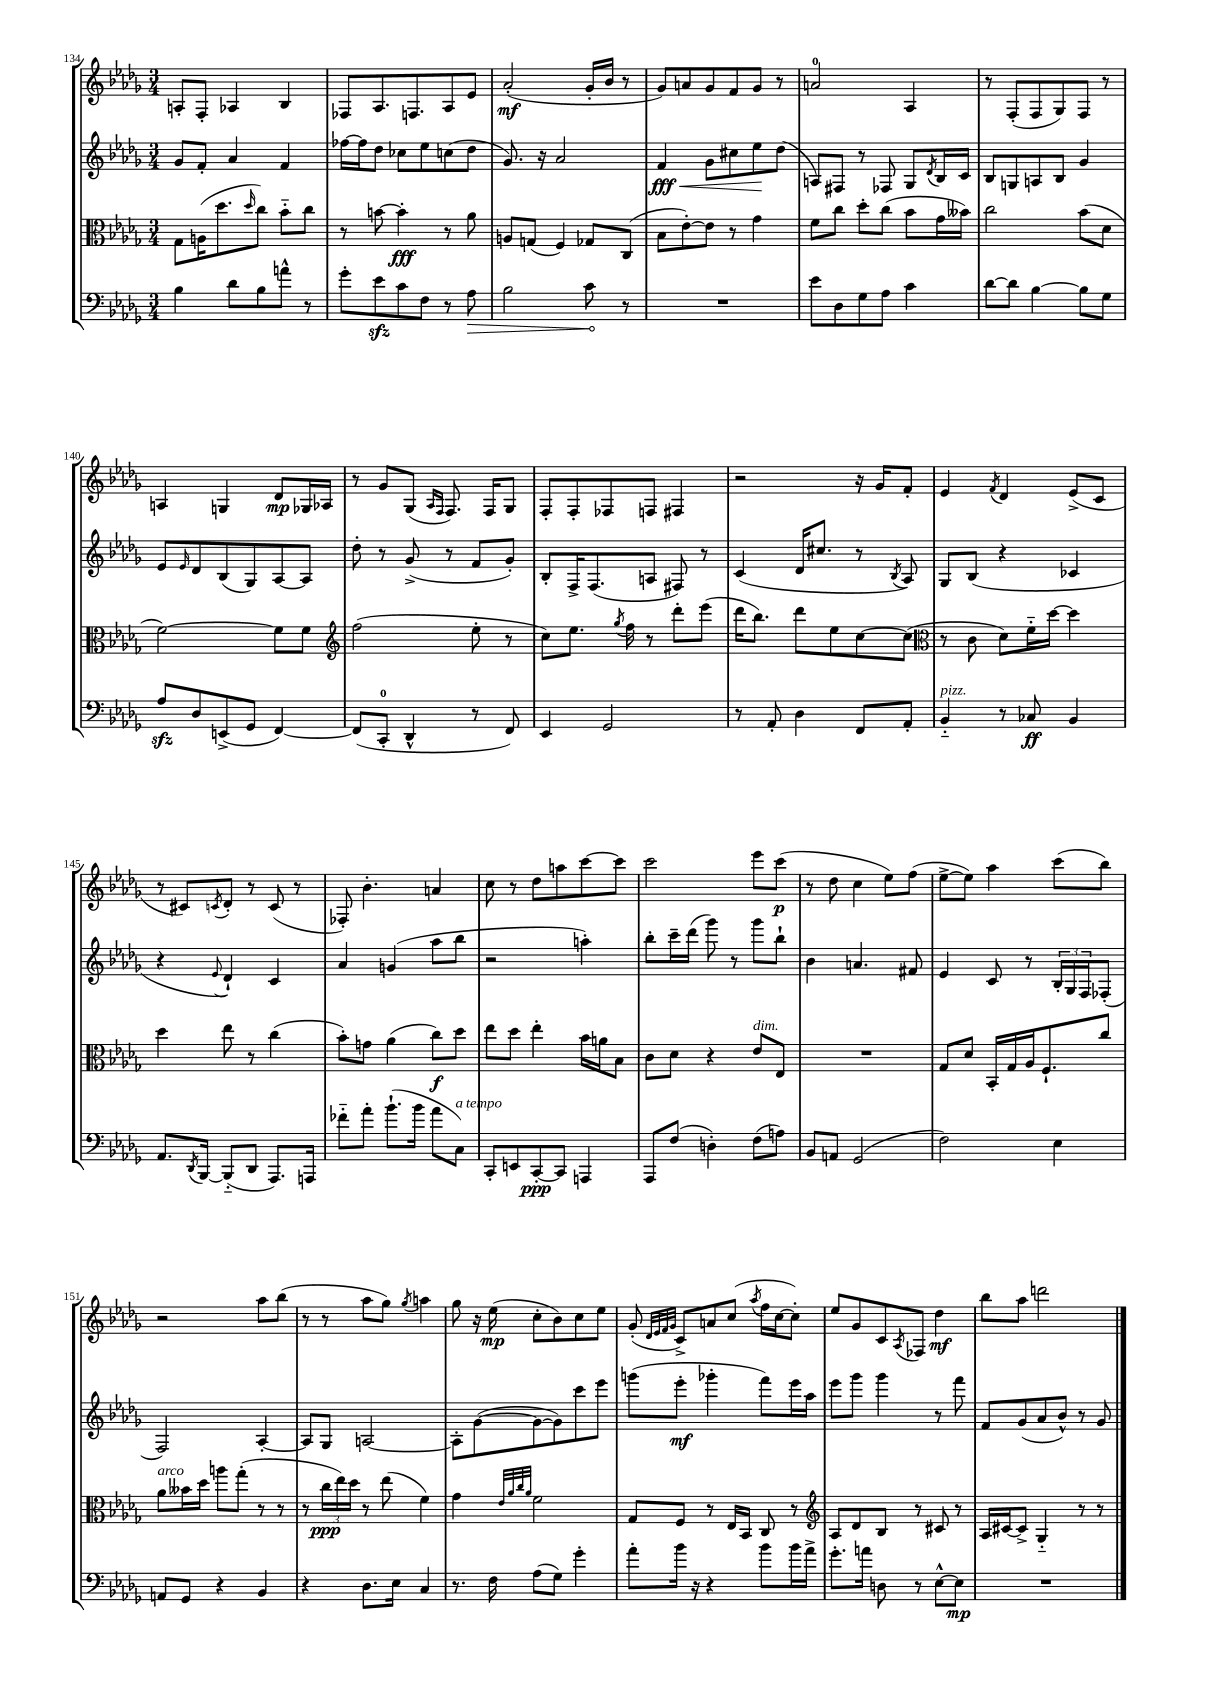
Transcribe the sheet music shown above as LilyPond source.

<<
\new StaffGroup <<
\new Staff = "s0" {
    \clef treble \key des \major \numericTimeSignature \time 3/4
    a8-. f8-. aes4 bes4 |
    fes8 aes8. f8. aes8 ees'8 |
    aes'2-.\mf( ges'16-. bes'16 r8 |
    ges'8) a'8 ges'8 f'8 ges'8 r8 |
    a'2-0 aes4 |
    r8 f8-.( f8 ges8) f8 r8 |
    a4 g4 des'8\mp ges16 aes16 |
    r8 ges'8 ges8( \grace { aes16 f16 } f8.) f16 ges8 |
    f8-. f8-. fes8 f8 fis4 |
    r2 r16 ges'16 f'8-. |
    ees'4 \acciaccatura { f'8 } des'4 ees'8->( c'8 |
    r8 cis'8) \acciaccatura { c'8 } des'8-. r8 c'8( r8 |
    fes8-.) bes'4.-. a'4 |
    c''8 r8 des''8 a''8 c'''8~ c'''8 |
    c'''2 ees'''8 c'''8\p( |
    r8 des''8 c''4 ees''8) f''8( |
    ees''8~-> ees''8) aes''4 c'''8( bes''8) |
    r2 aes''8 bes''8( |
    r8 r8 aes''8 ges''8) \acciaccatura { ges''8 } a''4 |
    ges''8 r16 ees''16\mp( c''8-. bes'8) c''8 ees''8 |
    ges'8-.( \grace { des'32 ees'32 f'32 ges'32 } c'8->) a'8 c''8( \acciaccatura { aes''8 } f''16 c''16~ c''8-.) |
    ees''8 ges'8 c'8 \acciaccatura { aes8 } fes8 des''4\mf |
    bes''8 aes''8 d'''2 \bar "|." |
}
\new Staff = "s1" {
    \clef treble \key des \major \numericTimeSignature \time 3/4
    ges'8 f'8-. aes'4 f'4 |
    fes''16~ fes''16 des''8 ces''8 ees''8 c''8( des''8 |
    ges'8.) r16 aes'2 |
    f'4\fff\< ges'8 cis''8 ees''8\! des''8( |
    a8) fis8 r8 fes8 ges8 \acciaccatura { des'8 } bes16 c'16 |
    bes8 g8 a8 bes8 ges'4 |
    ees'8 \grace { ees'16 } des'8 bes8( ges8) aes8~ aes8 |
    des''8-. r8 ges'8->( r8 f'8 ges'8-.) |
    bes8-. f16-> f8.( a8 fis8) r8 |
    c'4( des'16 cis''8. r8 \acciaccatura { bes8 } aes8) |
    ges8 bes8( r4 ces'4 |
    r4 \appoggiatura { ees'8 } des'4-!) c'4 |
    aes'4 g'4( aes''8 bes''8 |
    r2 a''4-.) |
    bes''8-. c'''16-- des'''16( ges'''8) r8 ges'''8 bes''8-! |
    bes'4 a'4. fis'8 |
    ees'4 c'8 r8 \tuplet 3/2 { bes16-. ges16 f16 } fes8-.( |
    f2) aes4~-. |
    aes8 ges8 a2~ |
    a8-. ges'8~( ges'8~ ges'8) c'''8 ees'''8 |
    g'''8( ees'''8-.\mf ges'''4-. f'''8) ees'''16 aes''16 |
    ees'''8 ges'''8 ges'''4 r8 f'''8 |
    f'8 ges'8( aes'8 bes'8-^) r8 ges'8 \bar "|." |
}
\new Staff = "s2" {
    \clef alto \key des \major \numericTimeSignature \time 3/4
    ges8 a16( des''8. \grace { des''16 } c''8) bes'8-_ c''8 |
    r8 b'8~ b'4-.\fff r8 aes'8 |
    a8 g8( f4) ges8 c8( |
    bes8 ees'8~-.) ees'8 r8 ges'4 |
    f'8 c''8 des''8-. c''8( bes'8 ges'16 beses'16) |
    c''2 bes'8( des'8 |
    f'2~) f'8 f'8 |
    \clef treble f''2( ees''8-. r8 |
    c''8) ees''8. \acciaccatura { ges''8 } f''16 r8 des'''8-. ees'''8( |
    des'''16 bes''8.) des'''8 ees''8 c''8~ c''8( |
    \clef alto r8 c'8 des'8) f'16-_ des''16~ des''4 |
    des''4 ees''8 r8 c''4( |
    bes'8-.) g'8 aes'4( c''8\f) des''8 |
    ees''8 des''8 ees''4-. bes'16 a'16 bes8 |
    c'8 des'8 r4 ees'8^\markup { \italic "dim." } ees8 |
    R2. |
    ges8 des'8 bes,16-. ges16 aes16 f8.-! c''8 |
    aes'8^\markup { \italic "arco" } beses'16 des''16 a''8 ges''8-.( r8 r8 |
    r8 \tuplet 3/2 { c''16\ppp ees''16) des''16 } r8 ees''8( f'4) |
    ges'4 \grace { ees'32 aes'32 c''32 aes'32 } f'2 |
    ges8 f8 r8 ees16 bes,16 c8 r8 |
    \clef treble aes8 des'8 bes8 r8 cis'8 r8 |
    aes16 cis'16~ cis'8-> ges4-_ r8 r8 \bar "|." |
}
\new Staff = "s3" {
    \clef bass \key des \major \numericTimeSignature \time 3/4
    bes4 des'8 bes8 a'8-^ r8 |
    ges'8-. ees'8\sfz c'8 f8 r8 \once \override Hairpin.circled-tip = ##t aes8\> |
    bes2 c'8\! r8 |
    R2. |
    ees'8 des8 ges8 aes8 c'4 |
    des'8~ des'8 bes4~ bes8 ges8 |
    aes8\sfz des8 e,8->( ges,8 f,4~) |
    f,8( c,8-0-. des,4-^ r8 f,8) |
    ees,4 ges,2 |
    r8 aes,8-. des4 f,8 aes,8-. |
    bes,4-_^\markup { \italic "pizz." } r8 ces8\ff bes,4 |
    aes,8. \acciaccatura { des,8 } bes,,16~ bes,,8-_( des,8 aes,,8.) a,,16 |
    fes'8-_ aes'8-. bes'8.-!( bes'16 aes'8 c8^\markup { \italic "a tempo" }) |
    c,8-. e,8 c,8~-.\ppp c,8 a,,4 |
    aes,,8 f8( d4-.) f8( a8) |
    bes,8 a,8 ges,2( |
    f2) ees4 |
    a,8 ges,8 r4 bes,4 |
    r4 des8. ees16 c4 |
    r8. f16 aes8( ges8) ges'4-. |
    aes'8-. bes'16 r16 r4 bes'8 bes'16 aes'16-> |
    ges'8.-. a'16 d8 r8 ees8~-^ ees8\mp |
    R2. \bar "|." |
}
>>
>>
\layout { \context { \Score currentBarNumber = #134 } }
